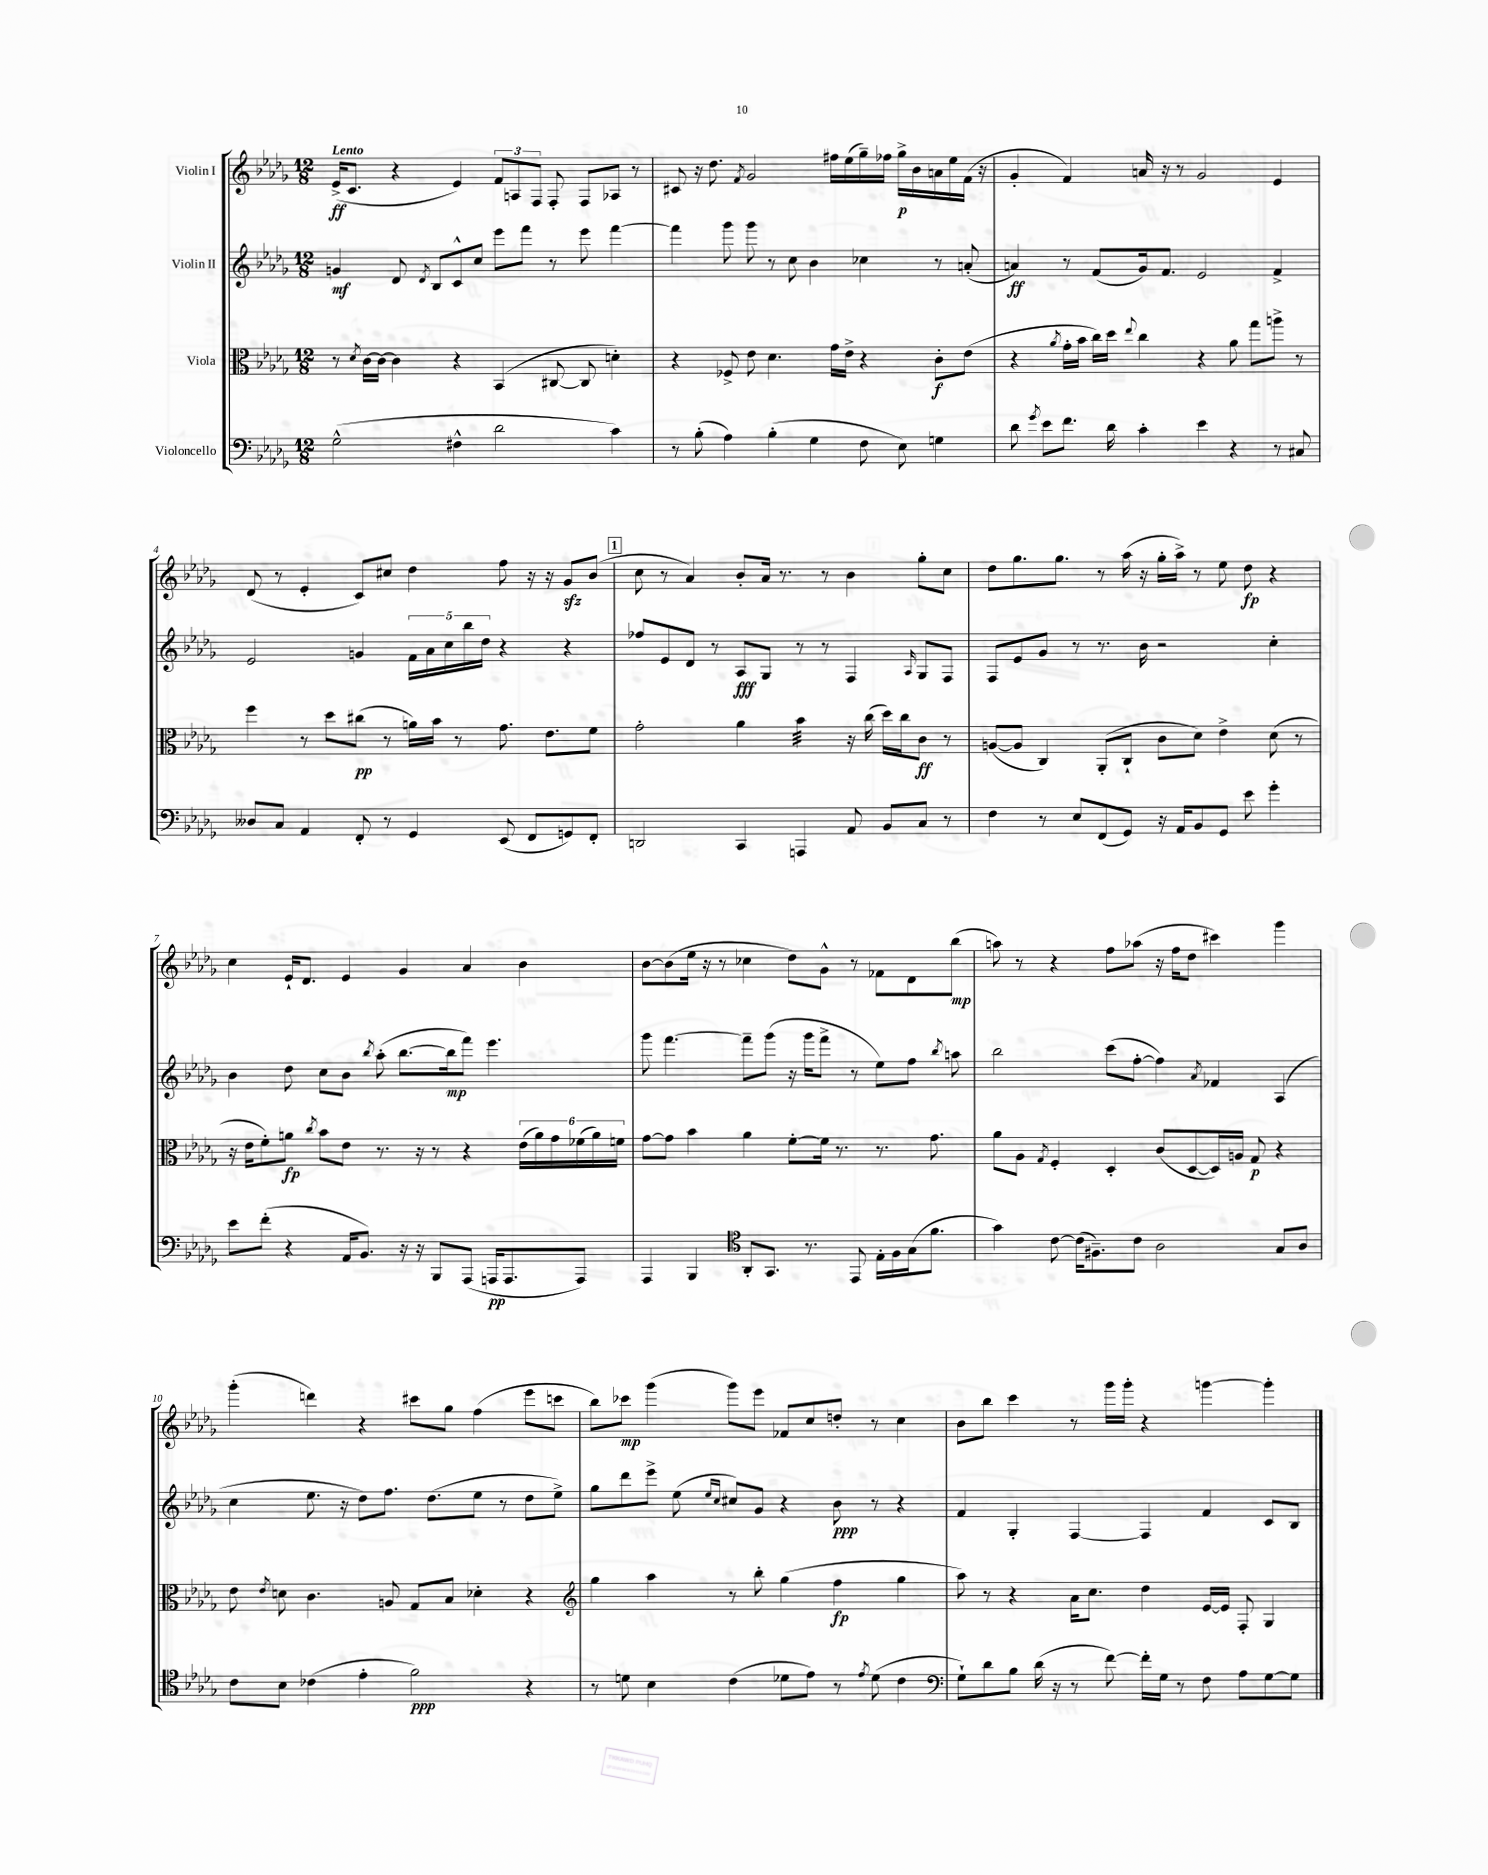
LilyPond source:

<<
\new StaffGroup <<
\new Staff = "s0" \with { instrumentName = "Violin I" } {
    \clef treble \key des \major \numericTimeSignature \time 12/8 \tempo "Lento"
    \autoBeamOff ees'16[->\ff( c'8.] r4 ees'4) \tuplet 3/2 { f'8[ a8 f8] } f8-. f8[ aes8] r8 |
    cis'8 r16 des''8. \acciaccatura { f'8 } ges'2 fis''16[ ees''16( ges''16--) fes''16] ges''16[->\p bes'16 a'16 ees''16 f'16]( r16 |
    ges'4-. f'4) a'16 r16 r8 ges'2 ees'4 |
    des'8( r8 ees'4-. c'8[) cis''8] des''4 f''8 r16 r16 ges'8[\sfz bes'8]( |
    \mark \markup { \box "1" } c''8 r8 aes'4) bes'8[-. aes'16] r8. r8 bes'4 ges''8[-. c''8] |
    des''8[ ges''8. ges''8.] r8 aes''16( r16 ges''16[-. aes''16]->) r8 ees''8 des''8\fp r4 |
    c''4 ees'16[-! des'8.] ees'4 ges'4 aes'4 bes'4 |
    bes'8[~ bes'8( ees''16] r16 r8 ces''4 des''8[) ges'8]-^ r8 fes'8[ des'8 bes''8]\mp( |
    a''8) r8 r4 f''8[ aes''8]( r16 f''16[ des''8] cis'''4) ges'''4 |
    ges'''4-.( d'''4) r4 cis'''8[ ges''8] f''4( ees'''8[ c'''8] |
    bes''8[) ces'''8]\mp ges'''4( ges'''8[) ees'''8] fes'8[ c''8 d''8]-. r8 c''4 |
    bes'8[ bes''8] c'''4 r8 ges'''16[ ges'''16]-. r4 g'''4~ g'''4-. \bar "|." |
}
\new Staff = "s1" \with { instrumentName = "Violin II" } {
    \clef treble \key des \major \numericTimeSignature \time 12/8
    \autoBeamOff g'4\mf des'8 \acciaccatura { des'8 } bes8[ c'8-^ c''8] ees'''8[ f'''8] r8 ees'''8 f'''4~ |
    f'''4 ges'''8 ges'''8 r8 c''8 bes'4 ces''4 r8 a'8-.( |
    a'4\ff) r8 f'8[( ges'16) f'8.] ees'2 f'4-> |
    ees'2 g'4 \tuplet 5/4 { f'16[ aes'16 c''16 bes''16 des''16] } r4 r4 |
    \mark \markup { \box "1" } fes''8[ ees'8 des'8] r8 aes8[\fff ges8] r8 r8 f4 \grace { aes16 } ges8[ f8] |
    f8[ ees'8 ges'8] r8 r8. bes'16 r2 c''4-. |
    bes'4 des''8 c''8[ bes'8] \acciaccatura { bes''8 } aes''8-.( bes''8.[~ bes''16\mp f'''8]) ees'''4. |
    ges'''8 f'''4.~ f'''8[-- ges'''8]( r16 ges'''16[ f'''8]-> r8 ees''8[) f''8] \acciaccatura { bes''8 } a''8 |
    bes''2 c'''8[( f''8]~-. f''4) \acciaccatura { aes'8 } fes'4 aes4( |
    c''4 ees''8. r16 des''8[) f''8.] des''8.[( ees''8] r8 des''8[ ees''8]->) |
    ges''8[ des'''8 ees'''8]-> ees''8( \grace { ees''16[ c''16] } cis''8[) ges'8] r4 bes'8\ppp r8 r4 |
    f'4 ges4-. f4~ f4 f'4 c'8[ bes8] \bar "|." |
}
\new Staff = "s2" \with { instrumentName = "Viola" } {
    \clef alto \key des \major \numericTimeSignature \time 12/8
    \autoBeamOff r8 \acciaccatura { des'8 } c'16[~ c'16]~ c'4 r4 bes,4( cis8~ cis8 d'4-.) |
    r4 fes8-> ees'8 des'4. ges'16[ ees'16]-> r4 c'8[-.\f ees'8]( |
    r4 \acciaccatura { aes'8 } ges'16[-. bes'16] c''16[) des''16] \appoggiatura { ees''8 } c''4 r4 aes'8 ges''8[ a''8]-> r8 |
    f''4 r8 des''8[ cis''8]\pp( r8 a'16[) bes'16] r8 ges'8. ees'8.[ f'8] |
    \mark \markup { \box "1" } ges'2-. aes'4 bes'4:32 r16 c''16( des''16[) c''16 c'8]\ff r8 |
    a8[~( a8] c4) aes,8[-.( c8]-! c'8[ des'8]) ees'4-> des'8( r8 |
    r16 ees'16[ f'8-.) a'8]\fp \acciaccatura { c''8 } bes'8[ ees'8] r8. r16 r8 r4 \tuplet 6/4 { ees'16[( a'16) ges'16 fes'16( a'16) f'16] } |
    ges'8[~ ges'8] bes'4 aes'4 f'8[~-. f'16] r8. r8. ges'8. |
    aes'8[ aes8] \acciaccatura { ges8 } f4-. des4-. c'8[( des8~ des16) a16] ges8\p r4 |
    ees'8 \acciaccatura { ees'8 } d'8 c'4. a8 ges8[ bes8] des'4-. r4 |
    \clef treble ges''4 aes''4 r8 bes''8-. ges''4( f''4\fp ges''4 |
    aes''8) r8 r4 aes'16[ c''8.] des''4 ees'16[~ ees'16] f8-. ges4 \bar "|." |
}
\new Staff = "s3" \with { instrumentName = "Violoncello" } {
    \clef bass \key des \major \numericTimeSignature \time 12/8
    \autoBeamOff ges2-^( fis4-^ des'2 c'4) |
    r8 bes8-.( aes4) bes4-.( ges4 f8 ees8) g4 |
    des'8 \acciaccatura { ges'8 } ees'8[ f'8.] des'16 c'4-. ees'4 r4 r8 cis8 |
    deses8[ c8] aes,4 f,8-. r8 ges,4 ees,8( f,8[ g,8) f,8]-. |
    \mark \markup { \box "1" } d,2 c,4 a,,4 aes,8 bes,8[ c8] r8 |
    f4 r8 ees8[ f,8( ges,8]) r16 aes,16[ bes,8 ges,8] ees'8 ges'4-. |
    ees'8[ f'8]-.( r4 aes,16[ bes,8.]) r16 r16 bes,,8[ aes,,8]( a,,16[\pp a,,8. a,,8]) |
    aes,,4 bes,,4 \clef tenor aes,8[-. ges,8.] r8. ees,8 ees16[-. f16 ges16( f'8.] |
    ges'4) c'8~ c'16[( fis8.--) c'8] aes2 ges8[ aes8] |
    c'8[ bes8] ces'4( ees'4-. f'2\ppp) r4 |
    r8 d'8 bes4 c'4( des'8[ ees'8]) r8 \acciaccatura { ees'8 } des'8( c'4 |
    \clef bass ges8[-!) des'8 bes8] des'16( r16 r8 f'8~) f'16[-. ges16] r8 f8 aes8[ ges8~ ges8] \bar "|." |
}
>>
>>
